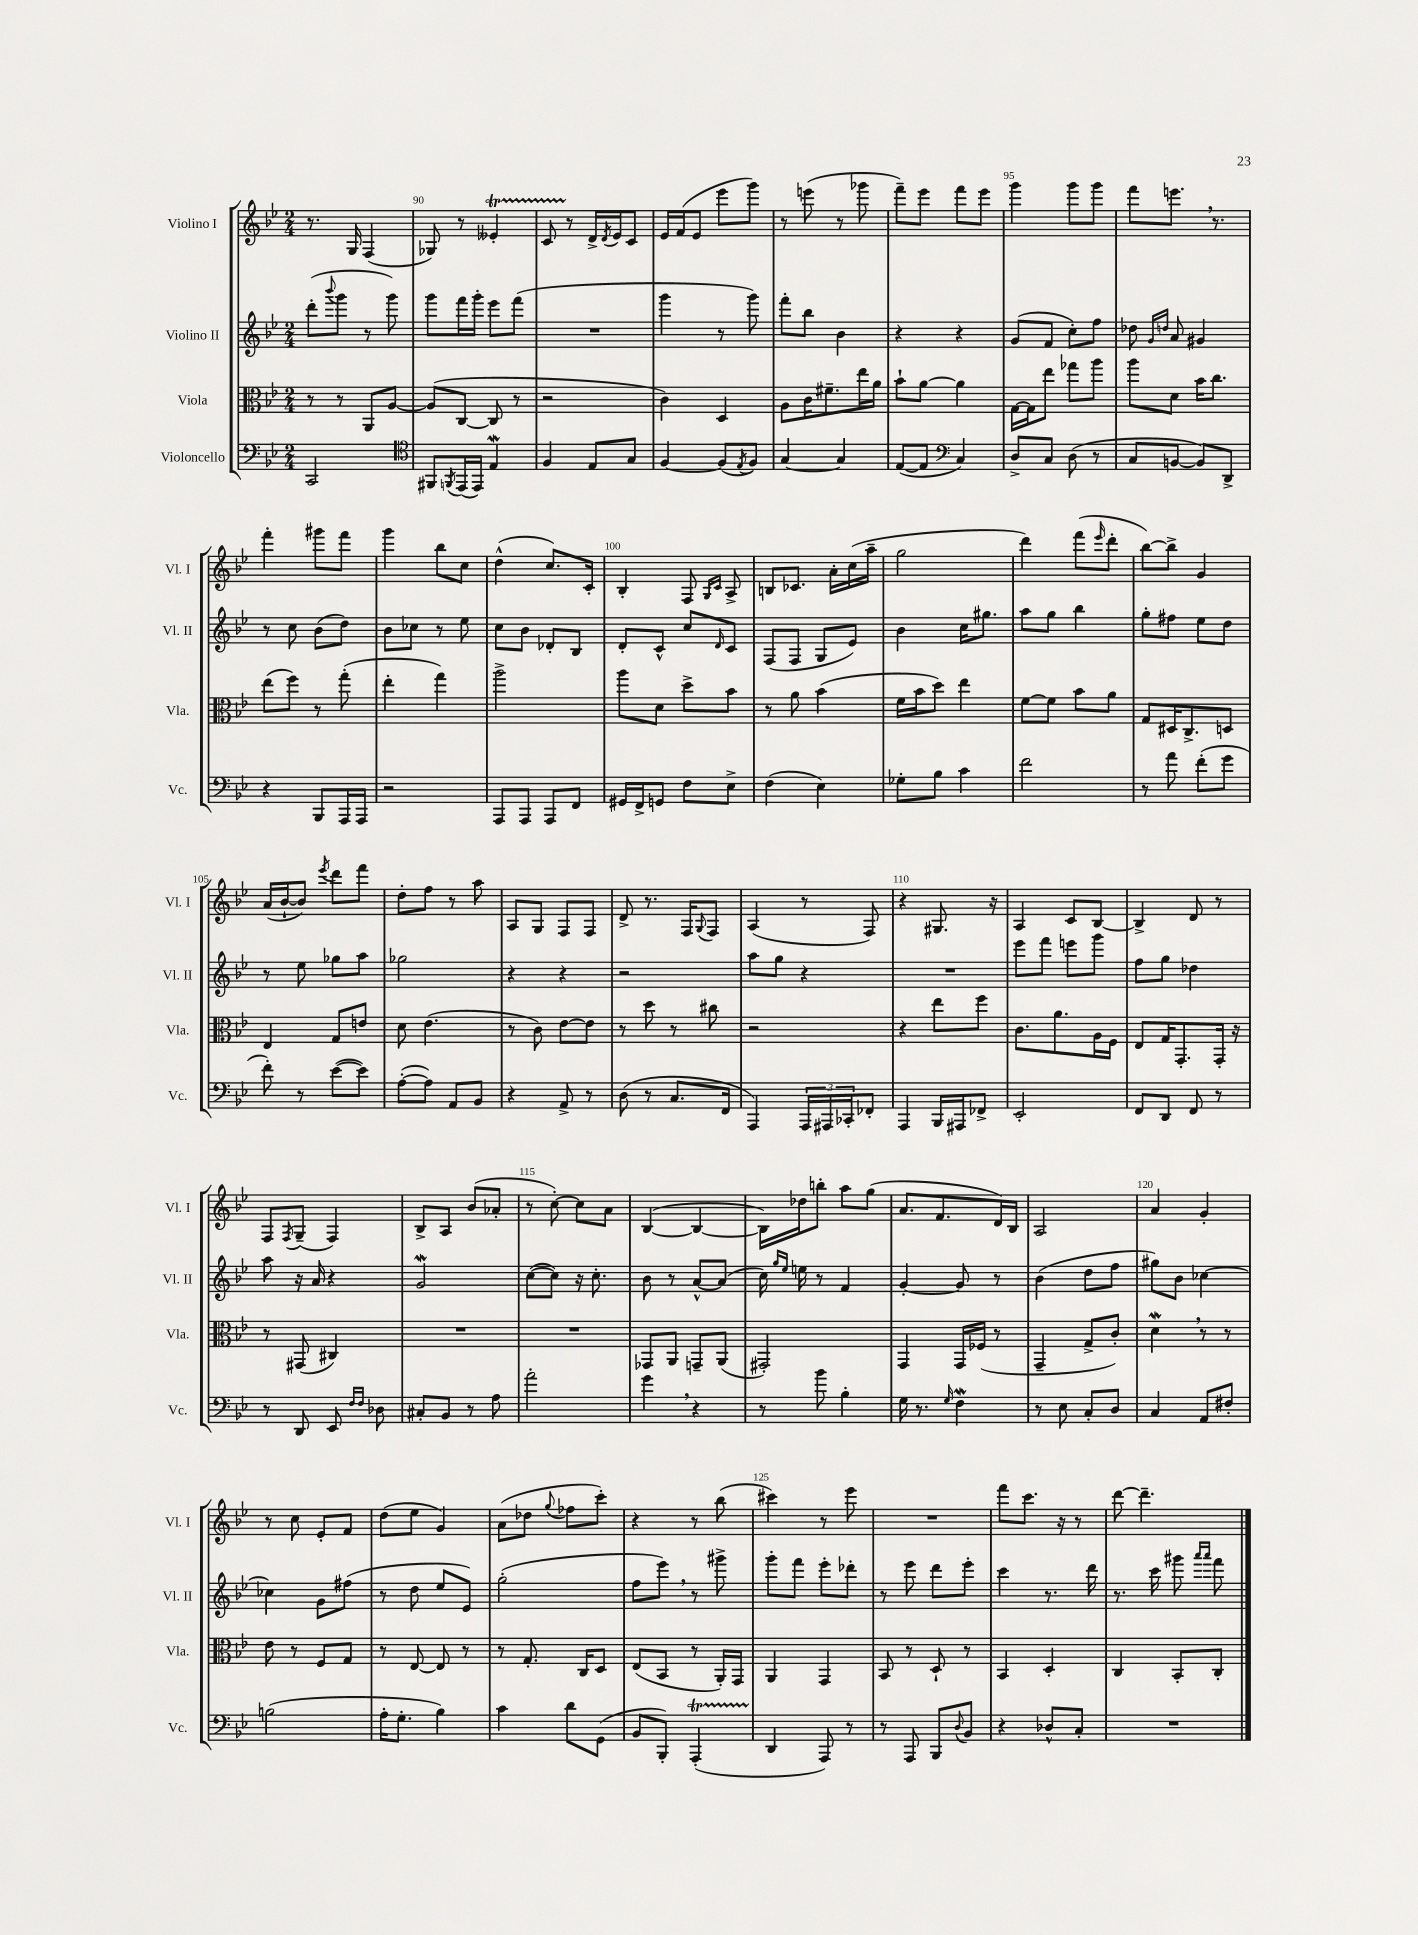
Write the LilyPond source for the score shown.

<<
\new StaffGroup <<
\new Staff = "s0" \with { instrumentName = "Violino I" shortInstrumentName = "Vl. I" } {
    \clef treble \key bes \major \numericTimeSignature \time 2/4
    r8. g16 f4( |
    ges8) r8 eeses'4-.\startTrillSpan |
    c'8 r8\stopTrillSpan d'16-> \acciaccatura { d'8 } ees'16 c'8 |
    ees'16 f'16( ees'8 ees'''8 g'''8) |
    r8 e'''8( r8 ges'''8 |
    f'''8--) ees'''8 f'''8 ees'''8 |
    g'''4 g'''8 g'''8 |
    f'''8 e'''8. \breathe r8. |
    f'''4-. gis'''8 f'''8 |
    g'''4 bes''8 c''8 |
    d''4-^( c''8.) c'16-. |
    bes4-. f8 \grace { g16 c'16 } a8-> |
    b8 ces'8. a'16-. c''16( a''16-- |
    g''2 |
    d'''4) f'''8( \grace { ees'''16 } d'''8-. |
    bes''8~) bes''8-> g'4 |
    a'16( bes'16~-! bes'8) \acciaccatura { ees'''8 } d'''8 f'''8 |
    d''8-. f''8 r8 a''8 |
    a8 g8 f8 f8 |
    d'8-> r8. f16 \appoggiatura { g8 } f8 |
    a4( r8 f8) |
    r4 gis8. r16 |
    a4 c'8 bes8~ |
    bes4-> d'8 r8 |
    f8 \acciaccatura { f8 } g8--( f4) |
    bes8-> a8 bes'8( aes'8-. |
    r8 c''8~-.) c''8 a'8 |
    bes4~( bes4~ |
    bes16) des''16 b''8-. a''8 g''8( |
    a'8. f'8. d'16) bes16 |
    a2 |
    a'4 g'4-. |
    r8 c''8 ees'8-. f'8 |
    d''8( ees''8 g'4) |
    a'8( des''8 \appoggiatura { g''8 } fes''8 c'''8-.) |
    r4 r8 bes''8( |
    cis'''4) r8 ees'''8 |
    R2 |
    f'''8 c'''8. r16 r8 |
    d'''8~ d'''4.-- \bar "|." |
}
\new Staff = "s1" \with { instrumentName = "Violino II" shortInstrumentName = "Vl. II" } {
    \clef treble \key bes \major \numericTimeSignature \time 2/4
    d'''8-.( \appoggiatura { bes'''8 } g'''8 r8 g'''8) |
    g'''8 f'''16 g'''16-. ees'''8 f'''8( |
    R2 |
    g'''4 r8 g'''8) |
    f'''8-. bes''8 bes'4 |
    r4 r4 |
    g'8( f'8 c''8-.) f''8 |
    des''8 \grace { g'16 d''16 } a'8 gis'4 |
    r8 c''8 bes'8( d''8) |
    bes'8 ces''8 r8 ees''8 |
    c''8 bes'8 des'8-. bes8 |
    d'8-. c'8-^ c''8 \grace { d'16 } c'8 |
    f8( f8 g8 ees'8) |
    bes'4 c''16 gis''8. |
    a''8 g''8 bes''4 |
    g''8-. fis''8 ees''8 d''8 |
    r8 ees''8 ges''8 a''8 |
    ges''2 |
    r4 r4 |
    r2 |
    a''8 g''8 r4 |
    R2 |
    ees'''8 f'''8 e'''8 g'''8 |
    f''8 g''8 des''4 |
    a''8 r16 a'16 r4 |
    g'2\mordent |
    c''8~( c''8) r16 c''8.-. |
    bes'8 r8 a'8~-^ a'8( |
    c''16) \grace { g''16 ees''16 } e''16 r8 f'4 |
    g'4~-. g'8 r8 |
    bes'4( d''8 f''8 |
    gis''8) bes'8 ces''4~ |
    ces''4 g'8 fis''8( |
    r8 d''8 ees''8 ees'8) |
    g''2-.( |
    f''8 ees'''8) \breathe r8 gis'''8-> |
    g'''8-. f'''8 ees'''8-. des'''8-. |
    r8 ees'''8 d'''8 ees'''8-. |
    c'''4 r8. d'''16 |
    r8. c'''16 gis'''8 \grace { a'''16 a'''16 } f'''8 \bar "|." |
}
\new Staff = "s2" \with { instrumentName = "Viola" shortInstrumentName = "Vla." } {
    \clef alto \key bes \major \numericTimeSignature \time 2/4
    r8 r8 a,8 a8~ |
    a8( c8~ c8 r8 |
    r2 |
    c'4) d4 |
    a8 c'16 fis'8.-- ees''16 a'16 |
    bes'8-! a'8~ a'4 |
    g16~ g16 ees''8 ges''8 a''8 |
    a''8 d'8 bes'16 c''8. |
    ees''8( f''8) r8 g''8-.( |
    ees''4-. g''4) |
    a''2-> |
    a''8 d'8 d''8-> bes'8 |
    r8 a'8 bes'4( |
    f'16 bes'16 d''8) ees''4 |
    f'8~ f'8 bes'8 a'8 |
    g8 dis16 c8.-> d8 |
    ees4 g8 e'8 |
    d'8 ees'4.( |
    r8 c'8) ees'8~ ees'8 |
    r8 d''8 r8 cis''8 |
    r2 |
    r4 ees''8 f''8 |
    c'8. a'8. a16 f16 |
    ees8 g16 g,8.-. g,16-. r16 |
    r8 gis,8( cis4) |
    R2 |
    R2 |
    ges,8 a,8 g,8-- a,8( |
    gis,2-.) |
    g,4 g,16 fes16( r8 |
    g,4-- g8-> c'8-.) |
    d'4\mordent \breathe r8 r8 |
    ees'8 r8 f8 g8 |
    r8 ees8~ ees8 r8 |
    r8 g8.-. c16 d8 |
    ees8( bes,8 r8 a,16-.) g,16 |
    a,4 g,4 |
    bes,8 r8 d8-! r8 |
    bes,4 d4-. |
    c4 bes,8-. c8-. \bar "|." |
}
\new Staff = "s3" \with { instrumentName = "Violoncello" shortInstrumentName = "Vc." } {
    \clef bass \key bes \major \numericTimeSignature \time 2/4
    c,2 |
    \clef tenor fis,8 \acciaccatura { f,8 } ees,16( ees,16) ees4\mordent |
    f4 ees8 g8 |
    f4~ f8( \acciaccatura { ees8 } f8) |
    g4~ g4 |
    ees8~( ees8 \clef bass c4) |
    d8-> c8 d8( r8 |
    c8 b,8~ b,8) d,8-> |
    r4 bes,,8 a,,16 a,,16 |
    r2 |
    a,,8 a,,8 a,,8 f,8 |
    gis,16 f,16-> g,8 f8 ees8-> |
    f4( ees4) |
    ges8-. bes8 c'4 |
    f'2 |
    r8 a'8 f'8-.( g'8 |
    f'8-.) r8 ees'8~( ees'8) |
    a8~-.( a8) a,8 bes,8 |
    r4 a,8-> r8 |
    d8( r8 c8. f,16 |
    a,,4) \tuplet 3/2 { a,,16 ais,,16 ces,16-. } fes,8-. |
    a,,4 bes,,16 ais,,16 fes,8-> |
    ees,2-. |
    f,8 d,8 f,8 r8 |
    r8 d,8 ees,8 \grace { f16 f16 } des8 |
    cis8-. bes,8 r8 a8 |
    a'2-. |
    g'4 \breathe r4 |
    r8 bes'8 bes4-. |
    g16 r8. \grace { g16 } f4\mordent |
    r8 ees8 c8-. d8 |
    c4 a,8 fis8-. |
    b2( |
    a16-. g8.-. bes4) |
    c'4 d'8 g,8( |
    bes,8 bes,,8-.) a,,4-.\startTrillSpan( |
    d,4\stopTrillSpan a,,8) r8 |
    r8 a,,8 bes,,8 \appoggiatura { d8 } bes,8 |
    r4 des8-^ c8-. |
    R2 \bar "|." |
}
>>
>>
\layout { \context { \Score currentBarNumber = #89 \override BarNumber.break-visibility = ##(#f #t #t) barNumberVisibility = #(every-nth-bar-number-visible 5) } }
